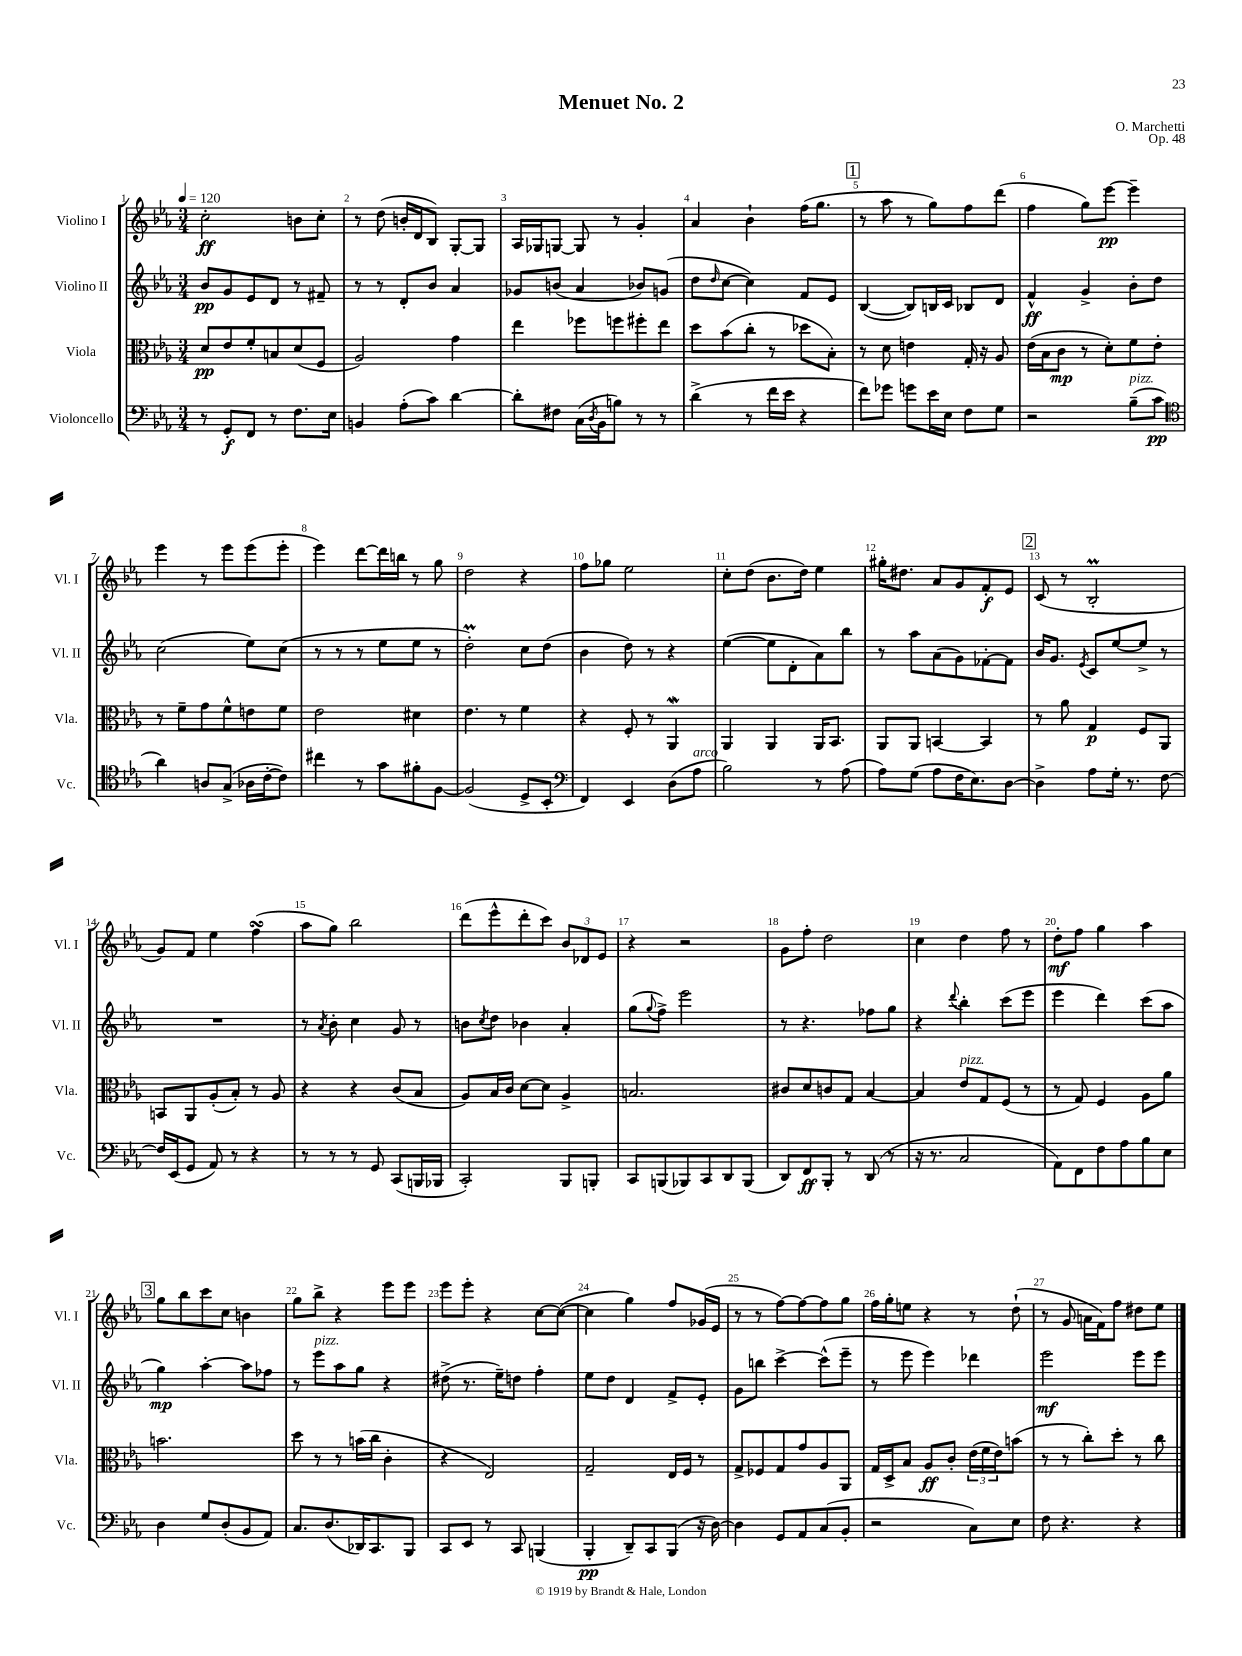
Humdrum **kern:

**kern	**kern	**kern	**kern
*staff4	*staff3	*staff2	*staff1
*clefF4	*clefC3	*clefG2	*clefG2
*k[b-e-a-]	*k[b-e-a-]	*k[b-e-a-]	*k[b-e-a-]
*M3/4	*M3/4	*M3/4	*M3/4
*MM120	*MM120	*MM120	*MM120
8r	8d	8b-	2cc'
8GG'	8e-	8g	.
8FF	8f'	8e-	.
8r	8B	8d	.
8.F	(8d	8r	8b
.	8F	8f#~	8cc'
16E-	.	.	.
=	=	=	=
4BB	2A-)	8r	8r
.	.	8r	(8dd
(8A-'	.	8d'	16b'
.	.	.	16d
8c)	.	8b-	8B-)
[4d	4g	4a-	[8G'
.	.	.	8G]
=	=	=	=
8d']	4ee-	8g-	16A-
.	.	.	16G-
8F#	.	(8b	[8G
(16C	8ff-	4a-	8G]
8qD	.	.	.
16BB-	.	.	.
8B)	8ff	.	8r
8r	8ff#'	8b-)	4g'
8r	8ee-	(8g	.
=	=	=	=
(4d^	8dd	8dd	4a-
.	.	16qqdd	.
.	(8b-	[8cc	.
8r	8cc'	4cc])	4b-`
16f	8r	.	.
16e-	.	.	.
4r	8dd-	8f	(16ff
.	.	.	8.gg
.	8B-')	8e-	.
=	=	=	=
8f)	8r	([4B-	8r
8g-	8d	.	8aa-
8g	4e	8B-])	8r
16e-	.	16B	8gg)
16E-	.	16c	.
8F	16G'	8B-	8ff
.	16r	.	.
8G	8A-	8d	(8ddd
=	=	=	=
2r	(16e-	4f^^	4ff
.	16B-	.	.
.	8c	.	.
.	8r	4g^	8gg)
.	8d')	.	[8eee-
(8B-~	8f	8b-'	4eee-~]
8c	8e-'	8dd	.
=	=	=	=
*clefC4	*	*	*
4a-)	8r	(2cc	4eee-
.	8f~	.	.
8A	8g	.	8r
(8G^	8f^^	.	8eee-
16A-	8e	8ee-)	(8eee-
[16c'	.	.	.
8c])	8f	(8cc	8eee-'
=	=	=	=
4cc#	2e-	8r	4eee-)
.	.	8r	.
8r	.	8r	[8ddd
8g	.	8ee-	16ddd]
.	.	.	16bb
8f#'	4d#	8ee-	8r
[8F	.	8r	8gg
=	=	=	=
(2F]	4.e-	2dd')	2dd
.	8r	.	.
8D^	4f	8cc	4r
8BB-'	.	(8dd	.
=	=	=	=
*clefF4	*	*	*
4FF)	4r	4b-	8ff
.	.	.	8gg-
4EE-	8F'	8dd)	2ee-
.	8r	8r	.
(8D	4AA-	4r	.
8A-	.	.	.
=	=	=	=
2B-)	4AA-	([4ee-	8cc'
.	.	.	(8dd
.	4AA-	8ee-]	8.b-
.	.	8d'	.
.	.	.	16dd)
8r	16AA-	8a-)	4ee-
.	8.BB-	.	.
(8A-	.	8bb-	.
=	=	=	=
8A-)	8AA-	8r	16gg#'
.	.	.	8.dd#
(8G	8AA-	8aa-	.
8A-	[4BB	(8a-	8a-
16F	.	8g)	8g
8.E-)	.	.	.
.	4BB]	[8f-'	8f'
[8D	.	8f-]	8e-
=	=	=	=
4D^]	8r	16b-	(8c
.	.	8.g	.
.	8a-	.	8r
.	.	8qe-	.
8A-	4G	8c	2B-'
16G'	.	[8ee-	.
8.r	.	.	.
.	8F	8ee-^]	.
[8F	8AA-	8r	.
=	=	=	=
16F]	8BB	2.r	8g)
(16EE-	.	.	.
8GG	8AA-	.	8f
8AA-)	(8A-'	.	4ee-
8r	8B-')	.	.
4r	8r	.	(4ff
.	8A-	.	.
=	=	=	=
8r	4r	8r	8aa-
.	.	8qa-	.
8r	.	8b-'	8gg)
8r	4r	4cc	2bb-
8GG	.	.	.
(8CC	(8c	8g	.
16BBB	8B-	8r	.
16BBB-	.	.	.
=	=	=	=
2CC')	8A-)	8b	(8ddd
.	.	8qcc	.
.	16B-	8dd	8eee-^^
.	16c	.	.
.	[8d	4b-	8ddd'
.	8d]	.	8ccc)
8BBB-	4A-^	4a-'	12b-
.	.	.	12d-
8BBB'	.	.	.
.	.	.	12e-
=	=	=	=
8CC	2.B	(8gg	4r
.	.	8qqgg	.
(8BBB	.	8ff^)	.
8BBB-)	.	2eee-	2r
8CC	.	.	.
8DD	.	.	.
(8BBB-	.	.	.
=	=	=	=
8DD)	8c#	8r	8g
8FF	8d	4.r	8ff'
8BBB-'	8c	.	2dd
8r	8G	.	.
(8DD	[4B-	8ff-	.
8r	.	8gg	.
=	=	=	=
16r	4B-]	4r	4cc
8.r	.	.	.
.	.	8qqddd	.
2C	8e-	4bb-'	4dd
.	8G	.	.
.	(8F	(8ccc	8ff
.	8r	8eee-	8r
=	=	=	=
8AA-)	8r	4eee-	8dd'
8FF	8G)	.	8ff
8F	4F	4ddd)	4gg
8A-	.	.	.
8B-	8A-	(8ccc	4aa-
8E-	8a-	8aa-	.
=	=	=	=
4D	2.b	4gg)	8gg
.	.	.	8bb-
8G	.	[4aa-'	8ccc
(8D'	.	.	8cc
8BB-	.	8aa-]	4b
8AA-)	.	8ff-	.
=	=	=	=
8.C	8dd	8r	8gg
.	8r	8eee-	8bb-^
(8.D	.	.	.
.	8r	8aa-	4r
16DD-)	(16b	8gg	.
8.CC	16cc	.	.
.	4c'	4r	8eee-
8BBB-	.	.	8eee-
=	=	=	=
8CC	4r	(8dd#^	8eee-
8EE-	.	8.r	8eee-'
8r	2E-)	.	4r
.	.	16ee-~)	.
8CC	.	8dd	.
(4BBB	.	4ff'	[8cc
.	.	.	(8cc_
=	=	=	=
4BBB-'	2G~	8ee-	4cc]
.	.	8dd	.
8DD~)	.	4d	4gg)
8CC	.	.	.
(8BBB-	16E-	8f^	8ff
.	16F	.	.
16r	8r	8e-'	(16g-
[16D)	.	.	16e-
=	=	=	=
4D]	8G^	8g	8r
.	8F-	8bb	8r
8GG	8G	[4ccc^	[8ff)
8AA-	8g	.	8ff_
(8C	8A-	(8ccc^^]	8ff]
8BB-'	8AA-	8eee-~	8gg
=	=	=	=
2r	16G	8r	16ff
.	16D^	.	16gg'
.	8B-	8eee-	8ee
.	8A-	4eee-)	4r
.	8c'	.	.
8C)	(24e-	4ddd-	8r
.	24f	.	.
.	24e-)	.	.
8E-	(8b	.	(8dd`
=	=	=	=
8F	8r	2eee-	8r
4.r	8r	.	8g
.	8cc')	.	16a
.	.	.	16f)
.	8dd'	.	8ff
4r	8r	8eee-	8dd#
.	8cc	8eee-	8ee-
==	==	==	==
*-	*-	*-	*-
